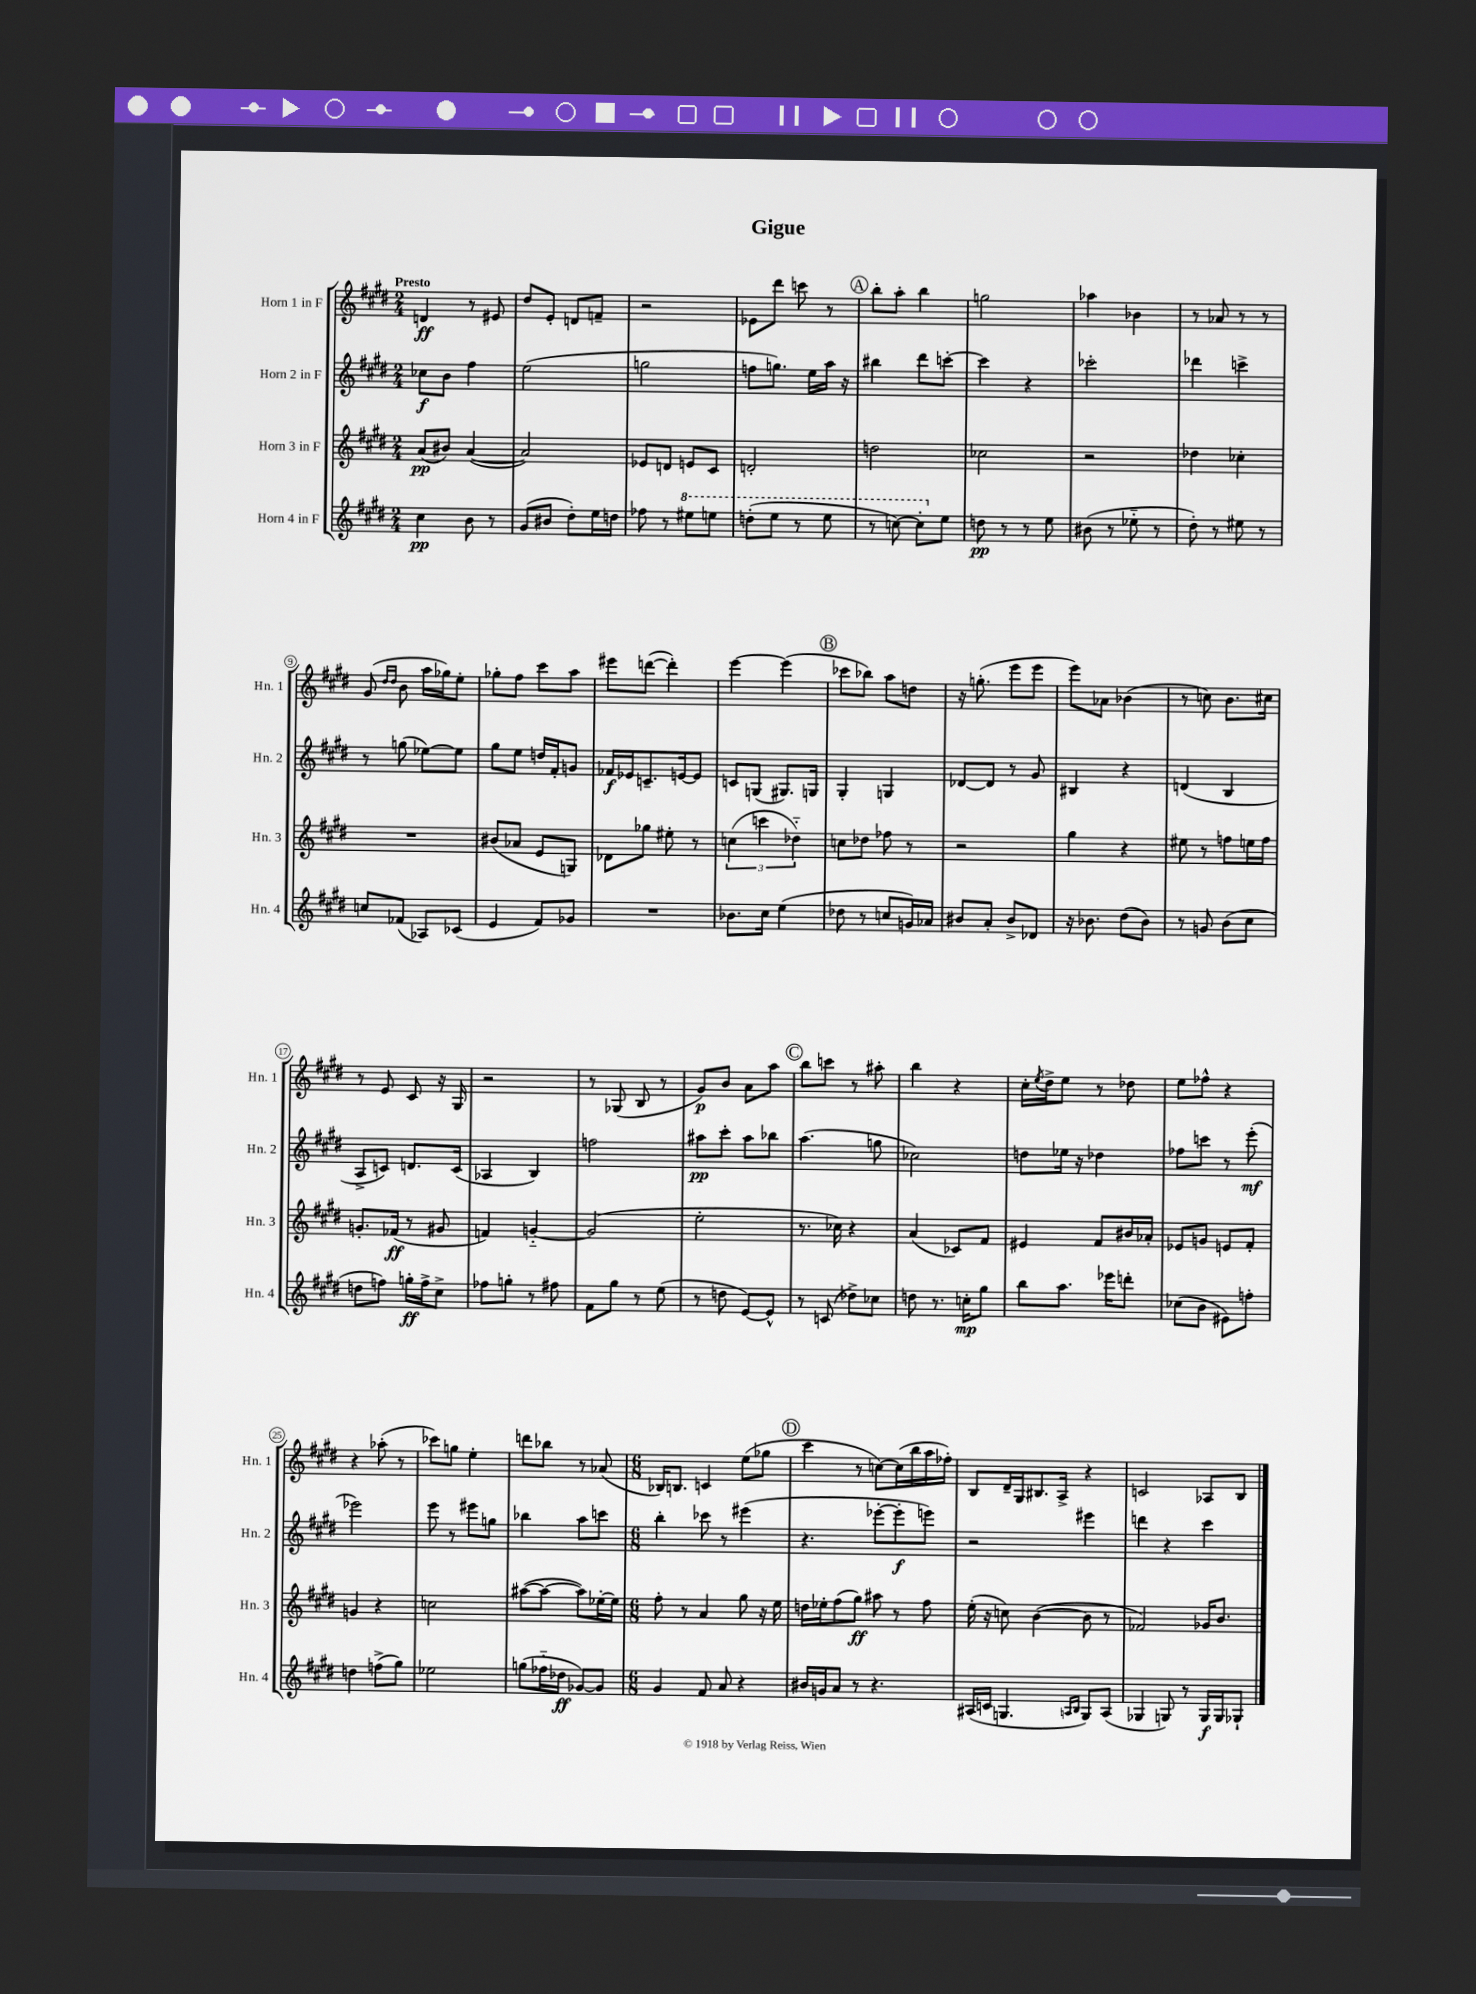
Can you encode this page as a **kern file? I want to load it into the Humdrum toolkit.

**kern	**dynam	**kern	**dynam	**kern	**dynam	**kern	**dynam
*part4	*part4	*part3	*part3	*part2	*part2	*part1	*part1
*staff4	*staff4	*staff3	*staff3	*staff2	*staff2	*staff1	*staff1
*I"Horn 4 in F	*	*I"Horn 3 in F	*	*I"Horn 2 in F	*	*I"Horn 1 in F	*
*I'Hn. 4	*	*I'Hn. 3	*	*I'Hn. 2	*	*I'Hn. 1	*
*clefG2	*	*clefG2	*	*clefG2	*	*clefG2	*
*k[f#c#g#d#]	*	*k[f#c#g#d#]	*	*k[f#c#g#d#]	*	*k[f#c#g#d#]	*
*M2/4	*	*M2/4	*	*M2/4	*	*M2/4	*
=1	=1	=1	=1	=1	=1	=1	=1
!	!	!	!	!	!	!LO:TX:a:B:t=Presto	!
4cc#\	pp	(8a/L	pp	8cc-X\L	f	4dn/	ff
.	.	8b#X/J)	.	8b\J	.	.	.
8b\	.	([4a/	.	4ff#\	.	8r	.
8r	.	.	.	.	.	8e#X/	.
=2	=2	=2	=2	=2	=2	=2	=2
(8g#/L	.	2a/])	.	(2ee\	.	8dd#/L	.
8b#X/J	.	.	.	.	.	8e'/J	.
8dd#'\L)	.	.	.	.	.	8dn/L	.
16ee\L	.	.	.	.	.	8fn~/J	.
16ddn\JJ	.	.	.	.	.	.	.
=3	=3	=3	=3	=3	=3	=3	=3
8ff-X\	.	8e-X/L	.	2ggn\	.	2r	.
8r	.	8dn/J	.	.	.	.	.
*8va	*	*	*	*	*	*	*
8eee#X\L	.	8en/L	.	.	.	.	.
8eeen\J	.	8c#/J	.	.	.	.	.
=4	=4	=4	=4	=4	=4	=4	=4
(8dddn'\L	.	2dn'/	.	8ffn\L	.	8e-X\L	.
8eee\J	.	.	.	8.ggn\J)	.	8ddd#\J	.
8r	.	.	.	.	.	8cccn\	.
.	.	.	.	16ee\LL	.	.	.
8eee\	.	.	.	16aa\JJ	.	8r	.
.	.	.	.	16r	.	.	.
!!LO:REH:place=s1:t=A
=5	=5	=5	=5	=5	=5	=5	=5
8r	.	2ddn\	.	4bb#X\	.	8bb'\L	.
[8cccn\)	.	.	.	.	.	8aa'\J	.
8ccc'\L]	.	.	.	8ddd#\L	.	4bb\	.
*X8va	*	*	*	*	*	*	*
8ee\J	.	.	.	[8cccn'\J	.	.	.
=6	=6	=6	=6	=6	=6	=6	=6
8ddn\	pp	2cc-X\	.	4ccc\]	.	2ggn\	.
8r	.	.	.	.	.	.	.
8r	.	.	.	4r	.	.	.
8ee\	.	.	.	.	.	.	.
=7	=7	=7	=7	=7	=7	=7	=7
(8b#X\	.	2r	.	2ccc-X'\	.	4aa-X\	.
8r	.	.	.	.	.	.	.
8ee-X\	.	.	.	.	.	4b-X\	.
8r	.	.	.	.	.	.	.
=8	=8	=8	=8	=8	=8	=8	=8
8dd#'\)	.	4dd-X\	.	4ddd-X\	.	8r	.
8r	.	.	.	.	.	8a-X/	.
8ee#X\	.	4cc-X'\	.	4cccn^\	.	8r	.
8r	.	.	.	.	.	8r	.
!!LO:LB:g=z
=9	=9	=9	=9	=9	=9	=9	=9
8ccn/L	.	2r	.	8r	.	(8g#/	.
.	.	.	.	.	.	16qqdd#/LL	.
.	.	.	.	.	.	16qqdd#/JJ	.
(8f-X/J	.	.	.	(8ggn\	.	8b\	.
8A-X/L)	.	.	.	[8ee-X\L)	.	16aa\LL	.
.	.	.	.	.	.	16gg-X\J)	.
(8c-X/J	.	.	.	8ee-\J]	.	8ee'\J	.
=10	=10	=10	=10	=10	=10	=10	=10
4e/	.	(8b#X/L	.	8gg#\L	.	8gg-X'\L	.
.	.	8a-X/J	.	8ee\J	.	8ff#\J	.
8f#/L)	.	8e/L	.	16ddn/LL	.	8ccc#\L	.
.	.	.	.	16f#'/J	.	.	.
8g-X/J	.	8Gn/J)	.	8gn/J	.	8aa\J	.
=11	=11	=11	=11	=11	=11	=11	=11
2r	.	8d-X\L	.	16f-X/LL	f	8eee#X\L	.
.	.	.	.	16e-X/J	.	.	.
.	.	8gg-X\J	.	8.cn~/	.	([8dddn\J	.
.	.	8ee#X'\	.	.	.	4ddd'\])	.
.	.	.	.	[16en/k	.	.	.
.	.	8r	.	8e/J]	.	.	.
=12	=12	=12	=12	=12	=12	=12	=12
8.b-X\L	.	(6ccn\	.	8cn/L	.	[4eee\	.
.	.	.	.	(8Gn/J	.	.	.
.	.	6cccn\	.	.	.	.	.
16cc#\Jk	.	.	.	.	.	.	.
(4ee\	.	.	.	8.G#X/L)	.	(4eee\]	.
.	.	6dd-X\)	.	.	.	.	.
.	.	.	.	16Gn/Jk	.	.	.
!!LO:REH:place=s1:t=B
=13	=13	=13	=13	=13	=13	=13	=13
8dd-X\	.	8ccn\L	.	4G#'/	.	8ccc-X\L	.
8r	.	8dd-X\J	.	.	.	8bb-X\J)	.
8ccn/L	.	8ff-X\	.	4Gn/	.	8aa\L	.
16gn/L)	.	8r	.	.	.	8ddn\J	.
16a-X/JJ	.	.	.	.	.	.	.
=14	=14	=14	=14	=14	=14	=14	=14
8b#X/L	.	2r	.	[8d-X/L	.	16r	.
.	.	.	.	.	.	(8.ggn'\	.
8a'/J	.	.	.	8d-/J]	.	.	.
8b#^/L	.	.	.	8r	.	8eee\L	.
8d-X/J	.	.	.	8g#/	.	8eee\J	.
=15	=15	=15	=15	=15	=15	=15	=15
16r	.	4gg#\	.	4B#X/	.	8eee\L)	.
8.b-X\	.	.	.	.	.	.	.
.	.	.	.	.	.	8a-X\J	.
(8dd#\L	.	4r	.	4r	.	(4b-X\	.
8b-\J)	.	.	.	.	.	.	.
=16	=16	=16	=16	=16	=16	=16	=16
8r	.	8ee#X\	.	(4dn/	.	8r	.
8gn/	.	8r	.	.	.	8ccn\)	.
(8b\L	.	8ffn\L	.	4B/	.	8.b\L	.
8cc#\J	.	16een\L	.	.	.	.	.
.	.	16ff\JJ	.	.	.	16cc#X\Jk	.
!!LO:LB:g=z
=17	=17	=17	=17	=17	=17	=17	=17
8ddn\L	.	8.gn'/L	.	8A^/L	.	8r	.
8ffn\J)	.	.	.	8cn/J)	.	8e/	.
.	.	(16f-X/Jk	ff	.	.	.	.
16ggn'\LL	ff	8r	.	8.dn/L	.	8c#/	.
16ff^\J	.	.	.	.	.	.	.
8cc#^\J	.	8g#X/	.	.	.	16r	.
.	.	.	.	(16c/Jk	.	16G#/	.
=18	=18	=18	=18	=18	=18	=18	=18
8ff-X\L	.	4fn/)	.	4A-X/	.	2r	.
8ggn'\J	.	.	.	.	.	.	.
8r	.	[4gn/	.	4B/)	.	.	.
8ff#X\	.	.	.	.	.	.	.
=19	=19	=19	=19	=19	=19	=19	=19
8f#\L	.	(2g/]	.	2ffn\	.	8r	.
8gg#\J	.	.	.	.	.	(8G-X/	.
8r	.	.	.	.	.	8B/	.
(8ee\	.	.	.	.	.	8r	.
=20	=20	=20	=20	=20	=20	=20	=20
8r	.	2ee'\	.	8aa#X\L	pp	8g#/L)	p
8ddn\	.	.	.	8ccc#'\J	.	8b/J	.
[8e/L)	.	.	.	8aa#\L	.	8a\L	.
8e^^/J]	.	.	.	8bb-X\J	.	8aa\J	.
!!LO:REH:place=s1:t=C
=21	=21	=21	=21	=21	=21	=21	=21
8r	.	8.r	.	(4.aa\	.	8bb\L	.
(8cn/	.	.	.	.	.	8cccn\J	.
.	.	16cc-X\)	.	.	.	.	.
8dd-X^\L)	.	4r	.	.	.	8r	.
8cc-X\J	.	.	.	8ggn\	.	8aa#X'\	.
=22	=22	=22	=22	=22	=22	=22	=22
8ddn\	.	(4a/	.	2cc-X\)	.	4bb\	.
8.r	.	.	.	.	.	.	.
.	.	8c-X/L)	.	.	.	4r	.
16ccn'\KL	mp	.	.	.	.	.	.
8gg#\J	.	8f#/J	.	.	.	.	.
=23	=23	=23	=23	=23	=23	=23	=23
8bb\L	.	4e#X/	.	8ddn\L	.	16cc#'\LL	.
.	.	.	.	.	.	8qee/	.
.	.	.	.	.	.	16dd#^\J	.
8.aa\J	.	.	.	16ee-X\Jk	.	8ee\J	.
.	.	.	.	16r	.	.	.
.	.	8f#/L	.	4dd-X\	.	8r	.
16eee-X\KL	.	.	.	.	.	.	.
8dddn'\J	.	16b#X/L	.	.	.	8dd-X\	.
.	.	16a-X'/JJ	.	.	.	.	.
=24	=24	=24	=24	=24	=24	=24	=24
(8cc-X\L	.	8e-X/L	.	8ff-X\L	.	8ee\L	.
8b\J	.	8gn/J	.	8cccn\J	.	8ff-X^^\J	.
8e#X\L)	.	8en/L	.	8r	.	4r	.
8ffn'\J	.	8f#'/J	.	(8eee'\	mf	.	.
!!LO:LB:g=z
=25	=25	=25	=25	=25	=25	=25	=25
4ddn\	.	4gn/	.	2eee-X\)	.	4r	.
(8ffn^\L	.	4r	.	.	.	(8aa-X'\	.
8gg#\J)	.	.	.	.	.	8r	.
=26	=26	=26	=26	=26	=26	=26	=26
2ee-X\	.	2ccn\	.	8eee\	.	8ccc-X\L)	.
.	.	.	.	8r	.	8ggn\J	.
.	.	.	.	8eee#X\L	.	4ee'\	.
.	.	.	.	8ggn\J	.	.	.
=27	=27	=27	=27	=27	=27	=27	=27
(8ggn\L	.	([8aa#X\L	.	4bb-X\	.	8dddn\L	.
16ff-X\L	.	8aa#\J_	.	.	.	8bb-X\J	.
16dd-X\JJ	ff	.	.	.	.	.	.
[8g-X/L)	.	8aa#\L])	.	8aa\L	.	8r	.
8g-/J]	.	[16ee-X'\L	.	8cccn\J	.	(8a-X/	.
.	.	16ee-\JJ]	.	.	.	.	.
=28	=28	=28	=28	=28	=28	=28	=28
*M6/8	*	*M6/8	*	*M6/8	*	*M6/8	*
4g#/	.	8ff#'\	.	4bb'\	.	16B-X/KL)	.
.	.	.	.	.	.	8.Bn/J	.
.	.	8r	.	.	.	.	.
8f#/	.	4a/	.	8ccc-X\	.	4cn/	.
8a/	.	.	.	8r	.	.	.
4r	.	8gg#\	.	(4eee#X\	.	(8ee\L	.
.	.	16r	.	.	.	8gg-X\J	.
.	.	16ee\	.	.	.	.	.
!!LO:REH:place=s1:t=D
=29	=29	=29	=29	=29	=29	=29	=29
16b#X/LL	.	16ddn\LL	.	4.r	.	4ccc#\	.
16gn/J	.	16ee-X'\J	.	.	.	.	.
8a/J	.	(8ff#\	.	.	.	.	.
8r	.	8gg#\J)	ff	.	.	8r	.
4.r	.	8aa#X\	.	[8eee-X'\L	.	[8ccn\L)	.
.	.	8r	.	8eee-'\]	f	(16cc\L]	.
.	.	.	.	.	.	16bb\	.
.	.	8ff#\	.	8eeen\J)	.	16aa\	.
.	.	.	.	.	.	16ff-X'\JJ)	.
=30	=30	=30	=30	=30	=30	=30	=30
(16A#X/LL	.	(16ee'\	.	2r	.	8B/L	.
16cn/JJ	.	16r	.	.	.	.	.
4.Gn/	.	8ccn\)	.	.	.	16d#~/L	.
.	.	.	.	.	.	16G#/J	.
.	.	([4b\	.	.	.	8.B#X/	.
.	.	.	.	.	.	16A^/Jk	.
16qqAn/LL	.	.	.	.	.	.	.
16qqB/JJ	.	.	.	.	.	.	.
8G/L)	.	8b\]	.	4eee#X\	.	4r	.
(8A/J	.	8r	.	.	.	.	.
=31	=31	=31	=31	=31	=31	=31	=31
4G-X/	.	2f-X/)	.	4dddn\	.	2cn/	.
8Gn/)	.	.	.	4r	.	.	.
8r	.	.	.	.	.	.	.
16G/LL	f	16g-X/KL	.	4ccc#\	.	8A-X/L	.
16G/J	.	8.b/J	.	.	.	.	.
8G-X`/J	.	.	.	.	.	8B/J	.
==	==	==	==	==	==	==	==
*-	*-	*-	*-	*-	*-	*-	*-
